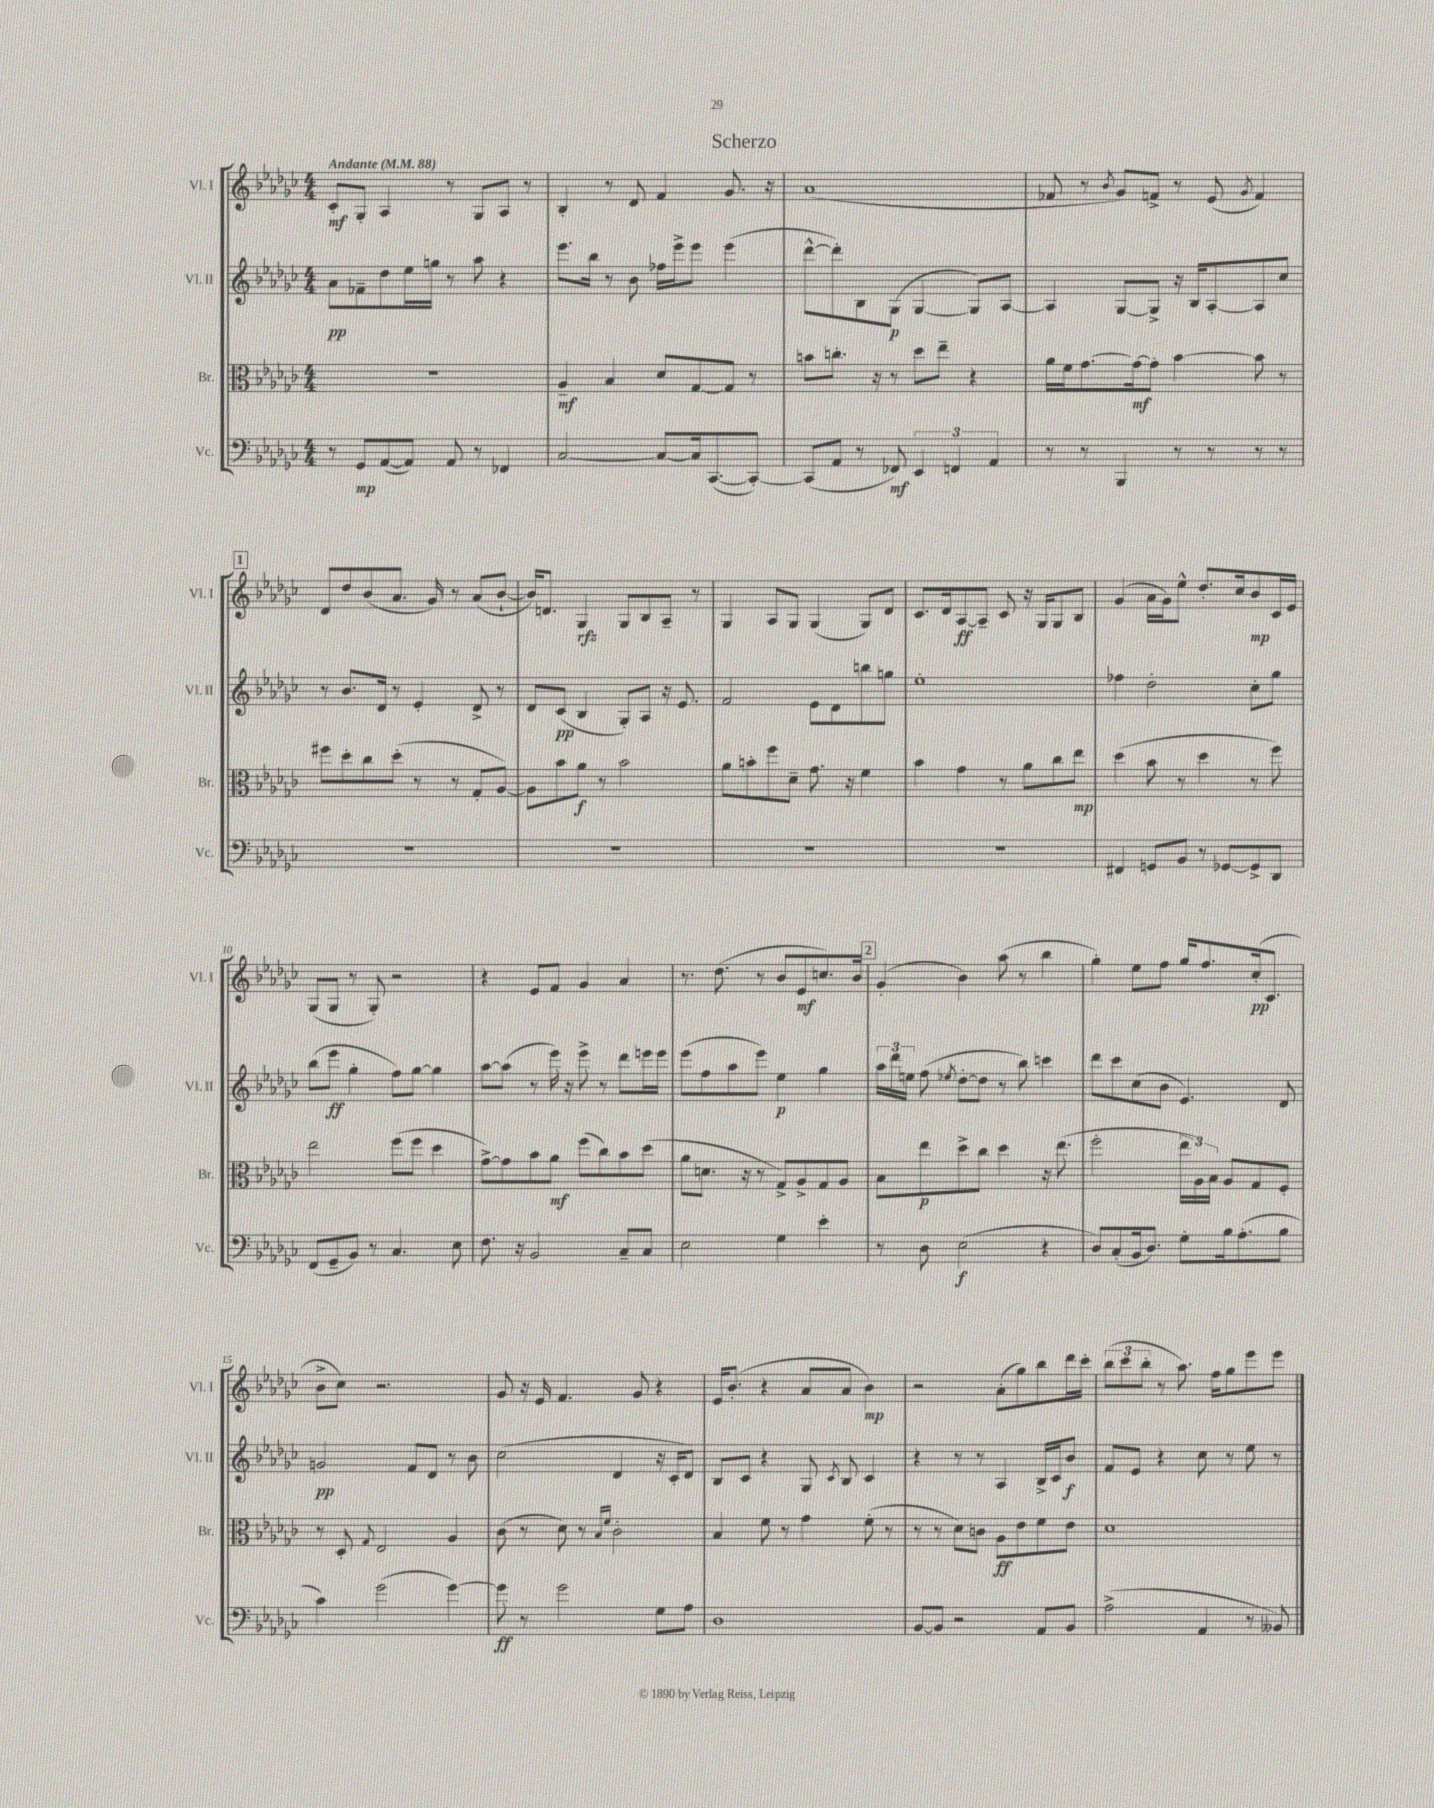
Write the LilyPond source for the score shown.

\header { title = "Scherzo" }
<<
\new StaffGroup <<
\new Staff = "s0" \with { instrumentName = "Vl. I" shortInstrumentName = "Vl. I" } {
    \clef treble \key ges \major \numericTimeSignature \time 4/4 \tempo "Andante" 4 = 88
    \autoBeamOff ces'8[-.\mf ges8]-. aes4 r8 ges8[ aes8] r8 |
    bes4-. r8 des'8 f'4 ges'8. r16 |
    aes'1( |
    fes'8 r8 \acciaccatura { bes'8 } ges'8[) f'8]-> r8 ees'8( \acciaccatura { ges'8 } f'4) |
    \mark \markup { \box "1" } des'8[ des''8 bes'8( aes'8.] ges'16) r8 aes'8[( bes'8]~-! |
    bes'16[) d'8.] ges4\rfz ges8[ bes8 aes8]-- r8 |
    ges4 aes8[ ges8] ges4( ges8[) des'8] |
    ces'8.[ des'16 aes8~\ff aes8]-- ces'8 r16 ges16[ ges8 bes8] |
    ges'4( aes'16[ ges'16) ees''8]-^ des''8.[-. ces''16 bes'8\mp ces'16 ees'16] |
    ges8[( ges8] r8 ges8-.) r2 |
    r4 ees'8[ f'8] ges'4 aes'4 |
    r8. des''8.( r8 bes'8[ ees'8\mf c''8.) bes'16] |
    \mark \markup { \box "2" } ges'4-.( bes'4) aes''8( r8 bes''4 |
    ges''4-.) ees''8[ f''8] ges''16[ f''8. ces''16-.\pp( ces'8.] |
    bes'8[-> ces''8]) r2. |
    ges'8 r16 ees'16 f'4. ges'8 r4 |
    ees'16[ bes'8.]-.( r4 aes'8[ aes'8] bes'4\mp) |
    r2 aes'8[-.( ges''8) bes''8 des'''16 ces'''16]-. |
    \tuplet 3/2 { bes''8[( ces'''8 bes''8]-. } r8 aes''8.) f''16[ ges''8 ees'''8 ees'''8] \bar "|." |
}
\new Staff = "s1" \with { instrumentName = "Vl. II" shortInstrumentName = "Vl. II" } {
    \clef treble \key ges \major \numericTimeSignature \time 4/4
    \autoBeamOff aes'8[\pp fes'8-- des''8 ees''16 g''16] r8 aes''8 r4 |
    ees'''8.[ bes''16] r8 bes'8 fes''16[ ees'''16-> ees'''8] ees'''4( |
    des'''8[~-^ des'''8-.) bes8 ges8]\p( ges4~ ges8[) aes8]~ |
    aes4 ges8[~ ges8]-> r16 bes16[ aes8~-. aes8 ces''8] |
    \mark \markup { \box "1" } r8 bes'8.[ des'16] r8 ees'4-. des'8-> r8 |
    des'8[ ces'8]\pp( bes4 ges8[-.) aes8] r16 ees'8. |
    f'2 ees'8[ des'8 b''8 g''8] |
    ees''1-. |
    fes''4 des''2-. ces''8[-. ges''8] |
    bes''8[( ees'''8]\ff ges''4-. f''8[) ges''8]~ ges''4 |
    aes''8[~ aes''8]( r8 ees'''16) r16 ees'''8-> r8 des'''8[ e'''16 e'''16] |
    ees'''8[( f''8 aes''8 ees'''8]) ees''4\p ges''4 |
    \mark \markup { \box "2" } \tuplet 3/2 { aes''16[ des'''16 e''16] } f''8( \acciaccatura { ees''8 } des''8[~-. des''8] r8 bes''8) c'''4 |
    des'''8[ ces'''8 ces''8( bes'8] ees'4.) des'8 |
    g'2\pp f'8[ des'8] r8 bes'8 |
    ces''2( des'4 r16 ces'16[-. des'8]) |
    bes8[ ces'8] r4 ges8 \acciaccatura { ces'8 } bes8 ces'4 |
    r4 r8 r8 aes4 bes16[-> ces'16 bes'8]\f |
    f'8[ ees'8] r4 ces''8 r8 ees''8 r8 \bar "|." |
}
\new Staff = "s2" \with { instrumentName = "Br." shortInstrumentName = "Br." } {
    \clef alto \key ges \major \numericTimeSignature \time 4/4
    \autoBeamOff R1 |
    aes4--\mf bes4 des'8[ ges8~ ges8] r8 |
    b'8[ c''8.]-. r16 r8 des''8[ ees''8]-- r4 |
    aes'16[ f'16 ges'8.~ ges'16~\mf ges'8]-. bes'4~ bes'8 r8 |
    \mark \markup { \box "1" } fis''8[ des''8-. ces''8 des''8]-.( r8 r8 ges8[-. aes8]~) |
    aes8[ bes'8 aes'8]\f r8 bes'2 |
    aes'8[ b'8-. f''8 des'8]-- ges'8. r16 f'4 |
    bes'4 ges'4 r8 aes'8[ ces''8 ees''8]\mp |
    des''4( bes'8 r8 des''4 r8 f''8) |
    ees''2 f''8[( f''8] des''4 |
    ges'8[~->) ges'8 bes'8 aes'8]\mf f''8[( ces''8) bes'8 des''8]( |
    aes'8[ d'8.] r16 r8 ges8[->) aes8-> ges8 aes8] |
    \mark \markup { \box "2" } bes8[ ees''8\p des''8-> ces''8] des''4 r16 ees''8.( |
    f''2-. \tuplet 3/2 { ees''16[ aes16) bes16] } aes8[ ges8 f8]-. |
    r8 des8-. \appoggiatura { ges8 } ees2 aes4 |
    ces'8( r8 des'8) r8 \grace { bes16[ f'16] } ces'2-. |
    bes4 f'8 r8 ges'4 f'8-.( r8 |
    r8 r8 des'8[) c'8] aes8[\ff ees'8 f'8 ees'8] |
    des'1 \bar "|." |
}
\new Staff = "s3" \with { instrumentName = "Vc." shortInstrumentName = "Vc." } {
    \clef bass \key ges \major \numericTimeSignature \time 4/4
    \autoBeamOff r8 ges,8[\mp aes,8~( aes,8]) aes,8 r8 fes,4 |
    ces2~ ces8[~ ces16 ces,8.~( ces,8]~-.) |
    ces,8[( aes,8] r8 fes,8\mf) \tuplet 3/2 { ees,4 f,4 aes,4 } |
    r8 r8 bes,,4 r8 r8 r8 r8 |
    \mark \markup { \box "1" } R1 |
    R1 |
    R1 |
    R1 |
    fis,4 g,8[ bes,8] r8 ges,8[~ ges,8-> des,8] |
    f,8[( ges,8-- bes,8]) r8 ces4. ees8 |
    f8. r16 bes,2 ces8[-- ces8] |
    ees2 ges4 ees'4-. |
    \mark \markup { \box "2" } r8 des8 ees2\f( r4 |
    des8[) ces8-.( bes,16 des8.]) ges8[-. bes16 aes8.-.( bes8] |
    ces'4) ges'2( ges'4~) |
    ges'8\ff r8 ges'2 ges8[ aes8] |
    des1 |
    bes,8[~ bes,8] r2 aes,8[ bes,8] |
    aes2->( aes,4 r8 beses,8) \bar "|." |
}
>>
>>
